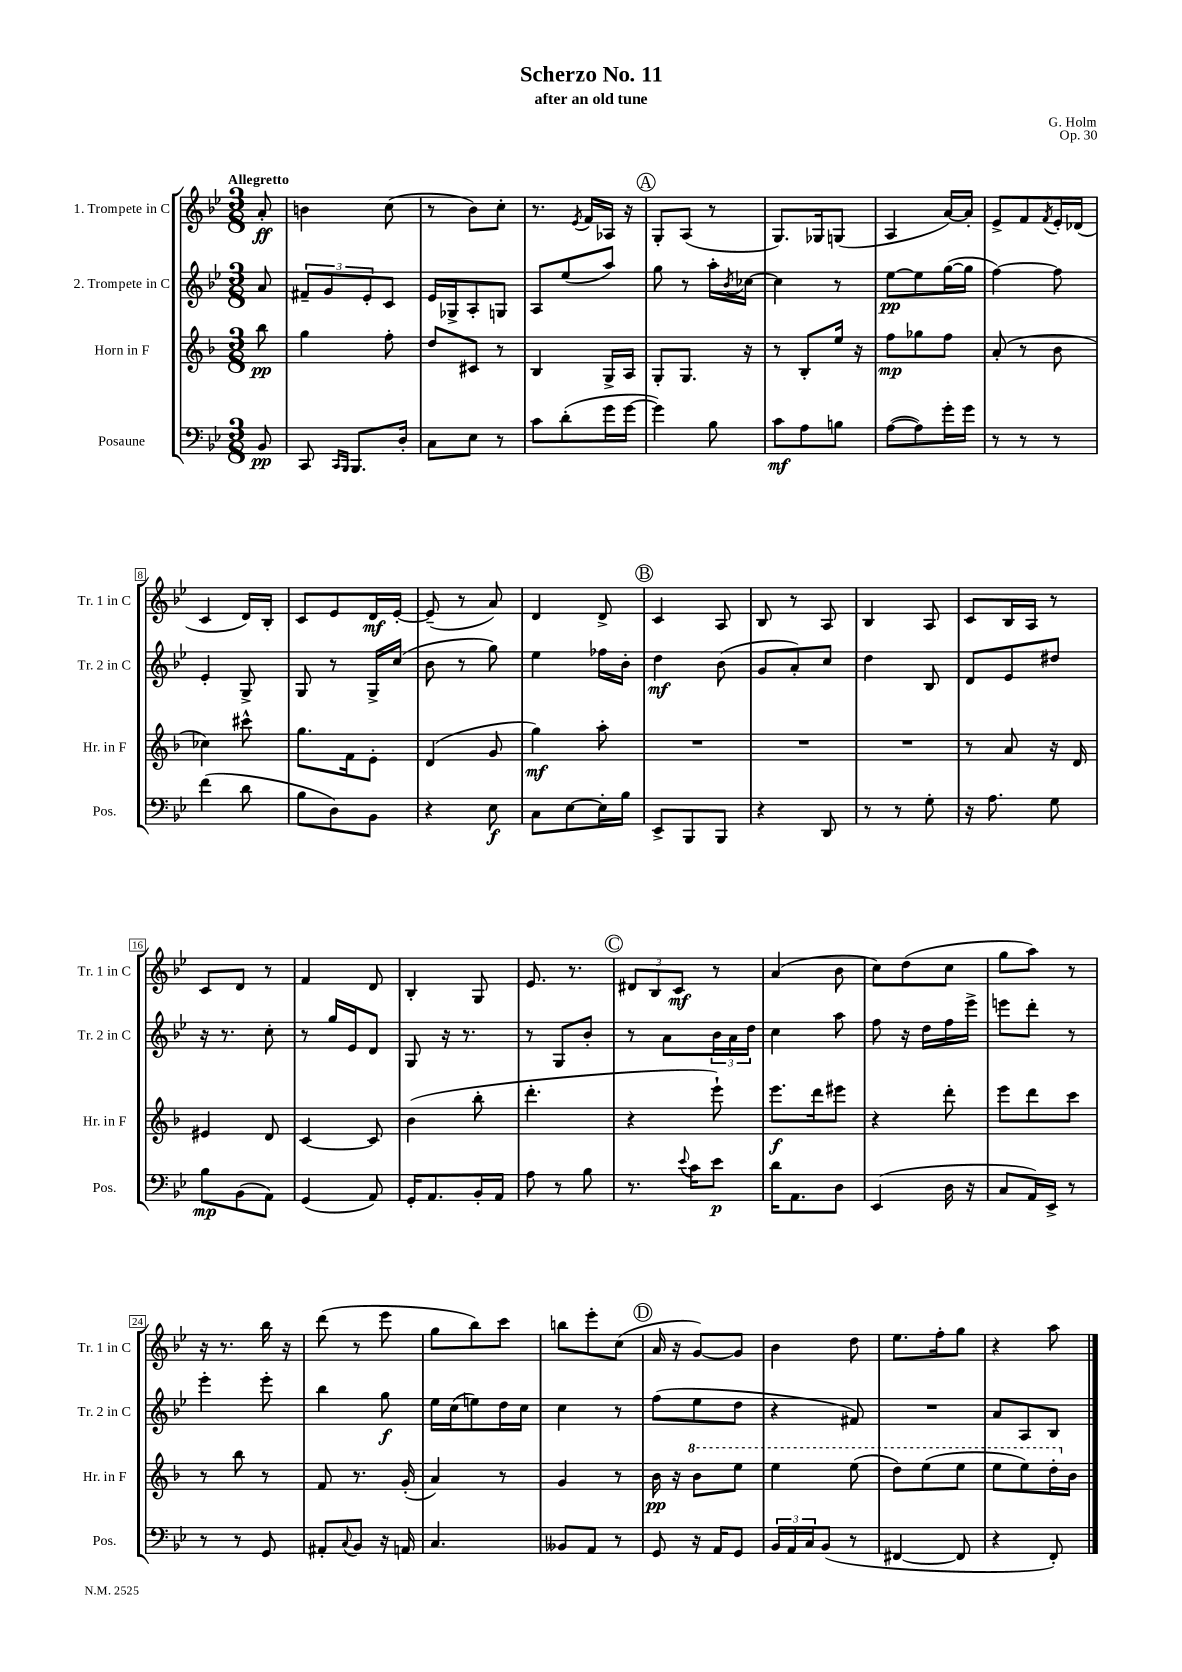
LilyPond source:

\header { title = "Scherzo No. 11" composer = "G. Holm" subtitle = "after an old tune" opus = "Op. 30" }
<<
\new StaffGroup <<
\new Staff = "s0" \with { instrumentName = "1. Trompete in C" shortInstrumentName = "Tr. 1 in C" } {
    \clef treble \key bes \major \numericTimeSignature \time 3/8 \partial 8 \tempo "Allegretto"
    a'8-.\ff |
    b'4 c''8( |
    r8 bes'8) c''8-. |
    r8. \acciaccatura { ees'8 } f'16 aes16 r16 |
    \mark \markup { \circle "A" } g8-. a8( r8 |
    g8.) ges16 g8( |
    a4 a'16~) a'16-. |
    ees'8-> f'8 \acciaccatura { f'8 } ees'16-. des'16( |
    c'4 d'16) bes16-. |
    c'8 ees'8 d'16\mf ees'16~-. |
    ees'8--( r8 a'8) |
    d'4 d'8-> |
    \mark \markup { \circle "B" } c'4 a8 |
    bes8 r8 a8 |
    bes4 a8 |
    c'8 bes16 a16 r8 |
    c'8 d'8 r8 |
    f'4 d'8 |
    bes4-. g8 |
    ees'8. r8. |
    \mark \markup { \circle "C" } \tuplet 3/2 { dis'8 bes8 c'8\mf } r8 |
    a'4( bes'8 |
    c''8) d''8( c''8 |
    g''8 a''8) r8 |
    r16 r8. bes''16 r16 |
    d'''8( r8 ees'''8 |
    g''8 bes''8) c'''8 |
    b''8 ees'''8-. c''8( |
    \mark \markup { \circle "D" } a'16 r16 g'8~) g'8 |
    bes'4 d''8 |
    ees''8. f''16-. g''8 |
    r4 a''8 \bar "|." |
}
\new Staff = "s1" \with { instrumentName = "2. Trompete in C" shortInstrumentName = "Tr. 2 in C" } {
    \clef treble \key bes \major \numericTimeSignature \time 3/8 \partial 8
    a'8 |
    \tuplet 3/2 { fis'8-- g'8 ees'8-. } c'8 |
    ees'16 ges16-> a8-. g8 |
    a8 ees''8( a''8) |
    \mark \markup { \circle "A" } g''8 r8 a''16-. \acciaccatura { bes'8 } ces''16~ |
    ces''4 r8 |
    ees''8~\pp ees''8 g''16~( g''16 |
    f''4~) f''8 |
    ees'4-. g8-> |
    g8 r8 g16-> c''16( |
    bes'8 r8 g''8) |
    ees''4 fes''16 bes'16-. |
    \mark \markup { \circle "B" } d''4\mf bes'8( |
    g'8 a'8-.) c''8 |
    d''4 bes8 |
    d'8 ees'8 dis''8 |
    r16 r8. c''8-. |
    r8 g''16 ees'16 d'8 |
    g8 r16 r8. |
    r8 g8 bes'8-. |
    \mark \markup { \circle "C" } r8 a'8 \tuplet 3/2 { bes'16 a'16 d''16 } |
    c''4 a''8 |
    f''8 r16 d''16 f''16 ees'''16-> |
    e'''8 d'''8-. r8 |
    ees'''4-. ees'''8-. |
    bes''4 g''8\f |
    ees''16 c''16( e''8) d''16 c''16 |
    c''4 r8 |
    \mark \markup { \circle "D" } f''8( ees''8 d''8 |
    r4 fis'8) |
    R4. |
    a'8 a8 bes8 \bar "|." |
}
\new Staff = "s2" \with { instrumentName = "Horn in F" shortInstrumentName = "Hr. in F" } {
    \clef treble \key f \major \numericTimeSignature \time 3/8 \partial 8
    bes''8\pp |
    g''4 f''8-. |
    d''8 cis'8 r8 |
    bes4 g16-> a16 |
    \mark \markup { \circle "A" } g8-. g8. r16 |
    r8 bes8-. e''16 r16 |
    f''8\mp ges''8 f''8 |
    a'8-.( r8 bes'8 |
    ces''4) cis'''8-^ |
    g''8. f'16 e'8-. |
    d'4( g'8 |
    g''4\mf) a''8-. |
    \mark \markup { \circle "B" } R4. |
    R4. |
    R4. |
    r8 a'8 r16 d'16 |
    eis'4 d'8 |
    c'4~ c'8 |
    bes'4( bes''8-. |
    d'''4.-. |
    \mark \markup { \circle "C" } r4 e'''8-!) |
    e'''8.\f d'''16 eis'''8 |
    r4 d'''8-. |
    e'''8 d'''8 c'''8 |
    r8 bes''8 r8 |
    f'8 r8. g'16-.( |
    a'4) r8 |
    g'4 r8 |
    \mark \markup { \circle "D" } bes'16\pp r16 \ottava #1 bes''8 e'''8 |
    e'''4 e'''8( |
    d'''8) e'''8( e'''8 |
    e'''8 e'''8) d'''16-. \ottava #0 bes'16 \bar "|." |
}
\new Staff = "s3" \with { instrumentName = "Posaune" shortInstrumentName = "Pos." } {
    \clef bass \key bes \major \numericTimeSignature \time 3/8 \partial 8
    bes,8\pp |
    c,8 \grace { c,16 bes,,16 } bes,,8. d16-. |
    c8 ees8 r8 |
    c'8 d'8-.( g'16 g'16~ |
    \mark \markup { \circle "A" } g'4) bes8 |
    c'8\mf a8 b8 |
    a8~( a8) g'16-. g'16 |
    r8 r8 r8 |
    f'4( d'8 |
    bes8 d8) bes,8 |
    r4 ees8\f |
    c8 ees8~ ees16-. bes16 |
    \mark \markup { \circle "B" } ees,8-> bes,,8 bes,,8 |
    r4 d,8 |
    r8 r8 g8-. |
    r16 a8. g8 |
    bes8\mp bes,8( a,8) |
    g,4( a,8) |
    g,16-. a,8. bes,16-. a,16 |
    a8 r8 bes8 |
    \mark \markup { \circle "C" } r8. \appoggiatura { ees'8 } c'16 ees'8\p |
    d'16 a,8. d8 |
    ees,4( d16 r16 |
    c8 a,16) ees,16-> r8 |
    r8 r8 g,8 |
    ais,8-. \appoggiatura { c8 } bes,8 r16 a,16 |
    c4. |
    beses,8 a,8 r8 |
    \mark \markup { \circle "D" } g,8 r16 a,16 g,8 |
    \tuplet 3/2 { bes,16 a,16 c16 } bes,8( r8 |
    fis,4~ fis,8 |
    r4 f,8-.) \bar "|." |
}
>>
>>
\layout { \context { \Score \override BarNumber.stencil = #(make-stencil-boxer 0.1 0.3 ly:text-interface::print) } }
